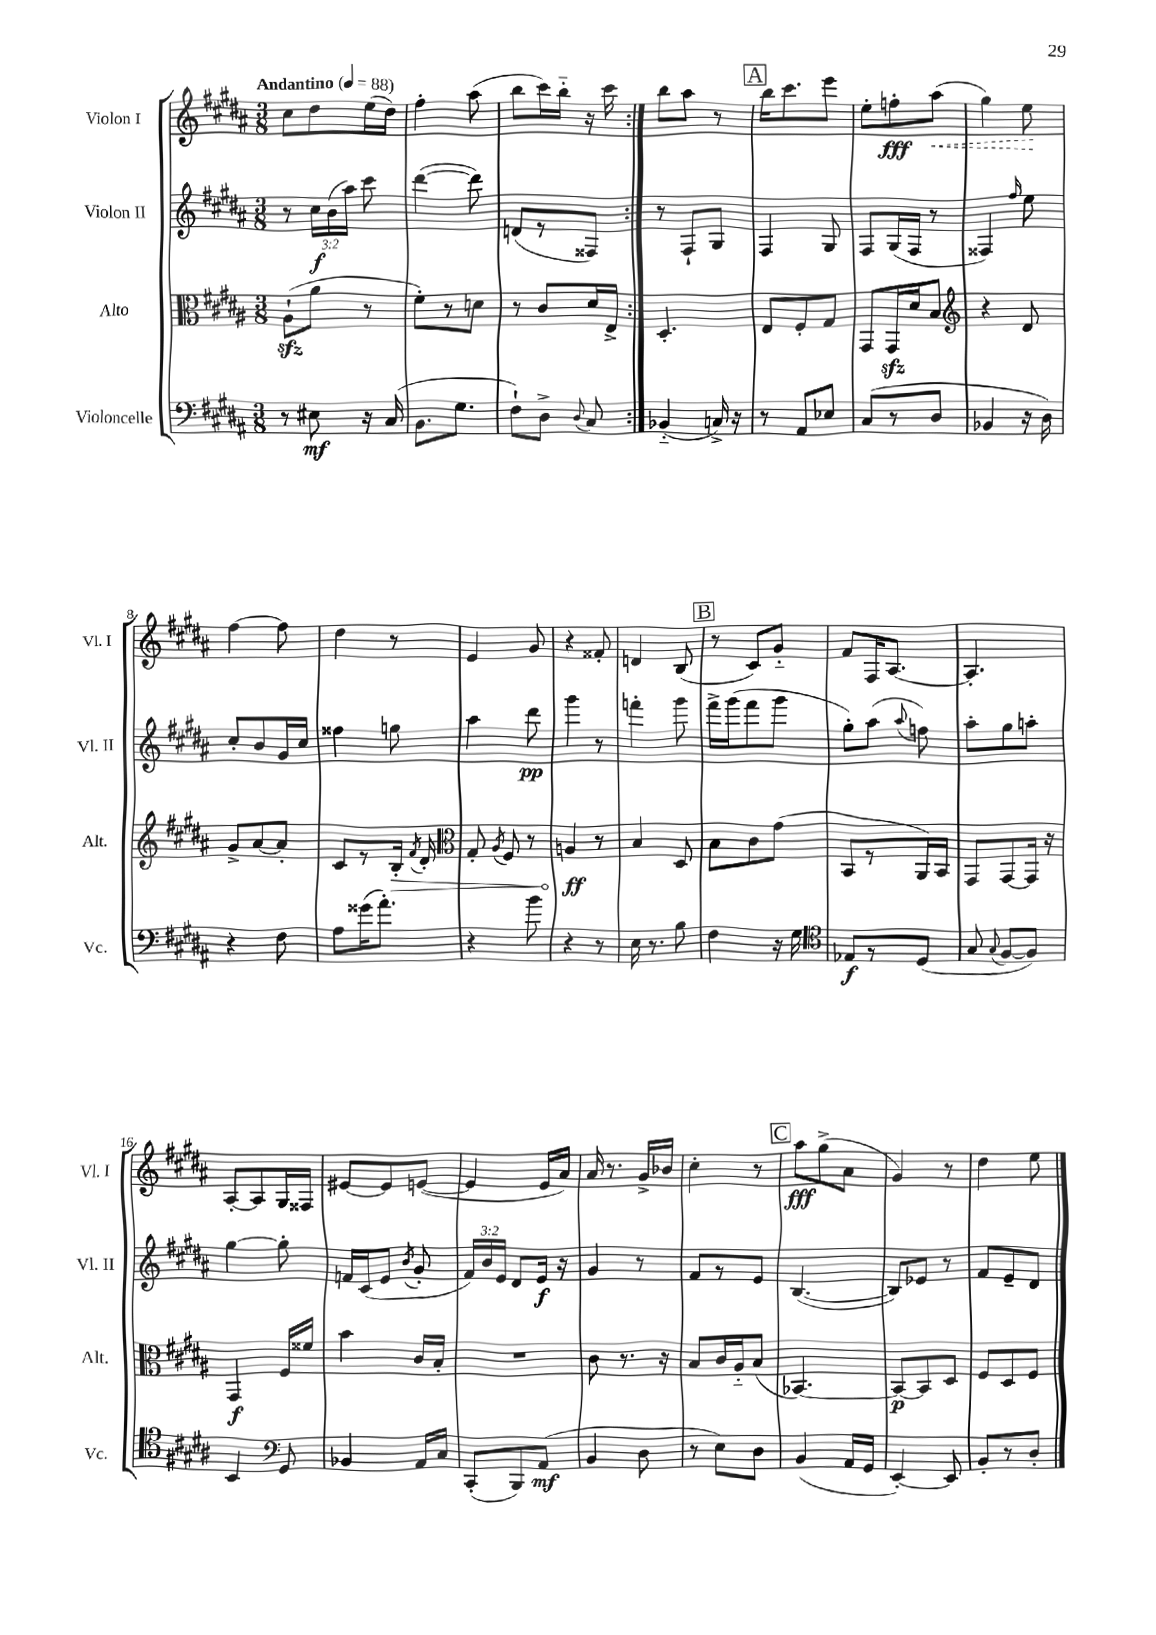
<<
\new StaffGroup <<
\new Staff = "s0" \with { instrumentName = "Violon I" shortInstrumentName = "Vl. I" } {
    \clef treble \key b \major \numericTimeSignature \time 3/8 \tempo "Andantino" 4 = 88
    \autoBeamOff \repeat volta 2 { cis''8[ dis''8 e''16( dis''16]) |
    fis''4-. ais''8( |
    b''8[ cis'''16) b''16]-_ r16 cis'''16 | }
    b''8[ ais''8] r8 |
    \mark \markup { \box "A" } b''16[ cis'''8. e'''8] |
    e''8[-. f''8-.\fff \once \override Hairpin.style = #'dashed-line ais''8]\<( |
    gis''4) e''8\! |
    fis''4~ fis''8 |
    dis''4 r8 |
    e'4 gis'8 |
    r4 fisis'8-. |
    d'4 b8( |
    \mark \markup { \box "B" } r8 cis'8[) gis'8]-_ |
    fis'8[ fis16 ais8.]~ |
    ais4.-. |
    ais8[~-. ais8 gis16 fisis16] |
    eis'8[~ eis'8 e'8]~( |
    e'4 e'16[ ais'16]) |
    ais'16 r8. gis'16[-> bes'16] |
    cis''4-. r8 |
    \mark \markup { \box "C" } ais''8[\fff gis''8->( ais'8] |
    gis'4) r8 |
    dis''4 e''8 \bar "|." |
}
\new Staff = "s1" \with { instrumentName = "Violon II" shortInstrumentName = "Vl. II" } {
    \clef treble \key b \major \numericTimeSignature \time 3/8 \override Staff.TupletNumber.text = #tuplet-number::calc-fraction-text
    \autoBeamOff \repeat volta 2 { r8 \tuplet 3/2 { cis''16[\f b'16( ais''16]) } cis'''8 |
    dis'''4~( dis'''8) |
    d'8[( r8 fisis8]) | }
    r8 fis8[-! gis8] |
    \mark \markup { \box "A" } fis4 gis8 |
    fis8[ gis16( fis16] r8 |
    fisis4) \grace { fis''16 } e''8 |
    cis''8[-. b'8 gis'16 cis''16] |
    fisis''4 g''8 |
    ais''4 dis'''8\pp |
    gis'''4 r8 |
    f'''4-. gis'''8 |
    \mark \markup { \box "B" } fis'''16[-> gis'''16( fis'''8 gis'''8] |
    gis''8[-.) ais''8]( \appoggiatura { ais''8 } f''8) |
    ais''8[-. gis''8 a''8]-. |
    gis''4~ gis''8-. |
    f'16[ cis'16( e'8] \acciaccatura { b'8 } gis'8-. |
    \tuplet 3/2 { fis'16[) b'16 e'16] } dis'8[ e'16]\f r16 |
    gis'4 r8 |
    fis'8[ r8 e'8] |
    \mark \markup { \box "C" } b4.~( |
    b8[) ees'8] r8 |
    fis'8[ e'8-- dis'8] \bar "|." |
}
\new Staff = "s2" \with { instrumentName = "Alto" shortInstrumentName = "Alt." } {
    \clef alto \key b \major \numericTimeSignature \time 3/8
    \autoBeamOff \repeat volta 2 { ais8[-!\sfz( ais'8] r8 |
    fis'8[-.) r8 d'8] |
    r8 cis'8[ dis'16 e16]-> | }
    dis4.-. |
    \mark \markup { \box "A" } e8[ fis8-. gis8] |
    gis,8[ gis,16\sfz dis'16 b8] |
    \clef treble r4 dis'8 |
    gis'8[-> ais'8~ ais'8]-. |
    cis'8[ r8 \once \override Hairpin.circled-tip = ##t b16]-.\> \acciaccatura { fis'8 } dis'16-. |
    \clef alto gis8-. \acciaccatura { ais8 } fis8 r8 |
    a4\ff\! r8 |
    b4 dis8 |
    \mark \markup { \box "B" } b8[ cis'8 gis'8]( |
    b,8[ r8 ais,16) b,16] |
    gis,8[ gis,8~ gis,16] r16 |
    gis,4\f fis16[ fisis'16] |
    b'4 cis'16[ b16]-. |
    R4. |
    cis'8 r8. r16 |
    b8[ cis'16 ais16-_ b8]( |
    \mark \markup { \box "C" } bes,4.~) |
    bes,8[~\p bes,8 dis8] |
    fis8[ dis8 fis8] \bar "|." |
}
\new Staff = "s3" \with { instrumentName = "Violoncelle" shortInstrumentName = "Vc." } {
    \clef bass \key b \major \numericTimeSignature \time 3/8
    \autoBeamOff \repeat volta 2 { r8 eis8\mf r16 cis16( |
    b,8.[ gis8.] |
    fis8[-!) dis8]-> \appoggiatura { dis8 } cis8 | }
    bes,4-_( c16->) r16 |
    \mark \markup { \box "A" } r8 ais,8[ ees8] |
    cis8[( r8 dis8] |
    bes,4 r16 dis16) |
    r4 fis8 |
    ais8[ gisis'16( ais'8.]-.) |
    r4 b'8 |
    r4 r8 |
    e16 r8. b8 |
    \mark \markup { \box "B" } fis4 r16 gis16 |
    \clef tenor ees8[\f r8 dis8]( |
    gis8 \appoggiatura { gis8 } fis8[~ fis8]) |
    b,4 \clef bass gis,8 |
    bes,4 ais,16[ cis16] |
    cis,8[-.( b,,8) ais,8]\mf( |
    b,4 dis8 |
    r8 e8[) dis8] |
    \mark \markup { \box "C" } b,4( ais,16[ gis,16] |
    e,4~-.) e,8 |
    b,8[-. r8 dis8]-. \bar "|." |
}
>>
>>
